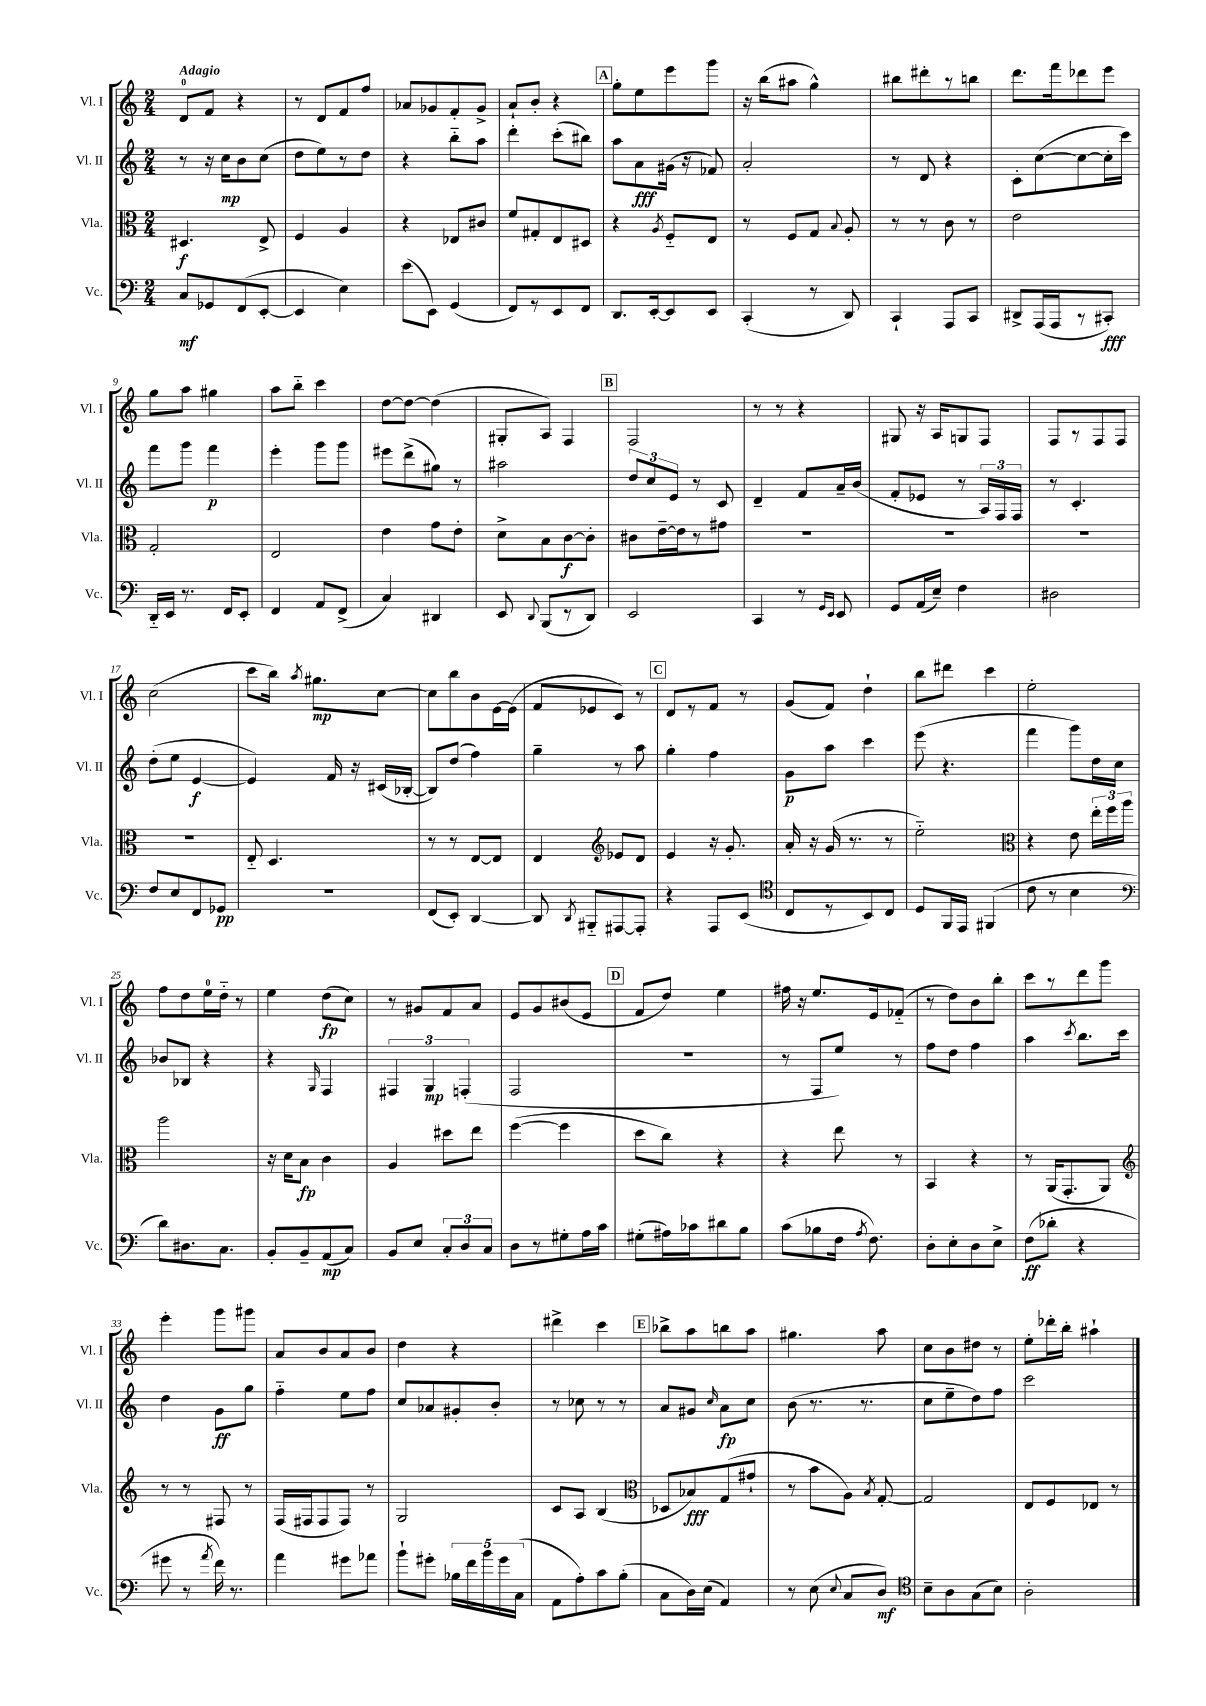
<<
\new StaffGroup <<
\new Staff = "s0" \with { instrumentName = "Vl. I" shortInstrumentName = "Vl. I" } {
    \clef treble \key c \major \numericTimeSignature \time 2/4 \tempo "Adagio"
    \autoBeamOff d'8[-0 f'8] r4 |
    r8 d'8[ f'8 f''8] |
    aes'8[ ges'8 f'8-. ges'8]-> |
    a'8[-! b'8]-. r4 |
    \mark \markup { \box "A" } g''8[-. e''8 e'''8 g'''8] |
    r16 b''16[( ais''8] g''4-^) |
    bis''8[ dis'''8-. r8 b''8] |
    d'''8.[ f'''16 des'''8 e'''8] |
    g''8[ a''8] gis''4 |
    a''8[ b''8]-_ c'''4 |
    d''8[~ d''8]~ d''4( |
    gis8[-. a8]) f4 |
    \mark \markup { \box "B" } f2 |
    r8 r8 r4 |
    gis8 r16 a16[ g8 f8] |
    f8[ r8 f8 f8] |
    c''2( |
    c'''8[ b''16]) \acciaccatura { a''8 } gis''8.[\mp c''8]~ |
    c''8[ b''8 b'8 e'16~ e'16]( |
    f'8[ ees'8 c'8]) r8 |
    \mark \markup { \box "C" } d'8[ r8 f'8] r8 |
    g'8[( f'8]) d''4-! |
    b''8[ dis'''8] c'''4 |
    e''2-. |
    f''8[ d''8 e''16-0 d''16]-_ r8 |
    e''4 d''8[\fp( c''8]) |
    r8 gis'8[ f'8 a'8] |
    e'8[ g'8 bis'8( e'8] |
    \mark \markup { \box "D" } f'8[ d''8]) e''4 |
    fis''16 r16 e''8.[ e'16 fes'8]-_( |
    r8 d''8[) b'8 b''8]-. |
    c'''8[ r8 d'''8 g'''8] |
    e'''4-. g'''8[ gis'''8] |
    a'8[ b'8 a'8 b'8] |
    d''4 r4 |
    dis'''4-> c'''4 |
    \mark \markup { \box "E" } bes''8[-> a''8 b''8 a''8] |
    gis''4. a''8 |
    c''8[ b'8 dis''8] r8 |
    e''8[-. des'''16-. b''16]-. ais''4-! \bar "|." |
}
\new Staff = "s1" \with { instrumentName = "Vl. II" shortInstrumentName = "Vl. II" } {
    \clef treble \key c \major \numericTimeSignature \time 2/4
    \autoBeamOff r8 r16 c''16[\mp b'8 c''8]( |
    d''8[ e''8) r8 d''8] |
    r4 b''8[-_ a''8] |
    d'''4-. c'''8[-.( bis''8]) |
    \mark \markup { \box "A" } a''8[ a'8\fff gis'16]( r16 fes'8) |
    a'2-. |
    r8 d'8 r4 |
    c'8[-. c''8~( c''8~ c''16-. c'''16]) |
    f'''8[ g'''8] f'''4\p |
    e'''4-. g'''8[ g'''8] |
    eis'''8[ d'''8->( gis''8]) r8 |
    ais''2 |
    \mark \markup { \box "B" } \tuplet 3/2 { d''8[ c''8 e'8] } r8 c'8 |
    d'4-- f'8[ a'16-- b'16]( |
    f'8[-. ees'8] r8 \tuplet 3/2 { a16[) f16 f16] } |
    r8 c'4.-. |
    d''8[-.( e''8] e'4~\f |
    e'4) f'16 r16 cis'16[( bes16]~-. |
    bes8[) d''8]( f''4) |
    g''4-- r8 a''8 |
    \mark \markup { \box "C" } g''4-. f''4 |
    g'8[\p a''8] c'''4 |
    e'''8( r4. |
    f'''4 g'''8[) d''16 c''16] |
    bes'8[ bes8] r4 |
    r4 \grace { g16 } f4 |
    \tuplet 3/2 { fis4 g4\mp f4-.( } |
    f2 |
    \mark \markup { \box "D" } r2 |
    r8 f8[ e''8]) r8 |
    f''8[ d''8] f''4 |
    a''4 \acciaccatura { c'''8 } b''8.[ c'''16] |
    d''4 g'8[\ff g''8] |
    f''4-_ e''8[ f''8] |
    c''8[ aes'8 gis'8-. b'8]-. |
    r8 ces''8 r8 r8 |
    \mark \markup { \box "E" } a'8[ gis'8] \grace { c''16 } a'8[\fp c''8] |
    b'8( r8. r8. |
    c''8[ e''8-- d''8) f''8] |
    c'''2 \bar "|." |
}
\new Staff = "s2" \with { instrumentName = "Vla." shortInstrumentName = "Vla." } {
    \clef alto \key c \major \numericTimeSignature \time 2/4
    \autoBeamOff dis4.\f e8-> |
    f4 a4 |
    r4 ees8[ cis'8] |
    f'8[ gis8-. e8 dis8] |
    \mark \markup { \box "A" } r4 \acciaccatura { a8 } f8[-_ e8] |
    r8 f8[ g8] \appoggiatura { b8 } a8-. |
    r8 r8 c'8 r8 |
    e'2 |
    g2-. |
    e2 |
    e'4 g'8[ e'8]-. |
    d'8[-> b8 c'8~\f c'8]-. |
    \mark \markup { \box "B" } cis'8[ e'16~-- e'16 r8 gis'8] |
    R2 |
    R2 |
    R2 |
    R2 |
    e8-_ d4. |
    r8 r8 e8[~ e8] |
    e4 \clef treble ees'8[ d'8] |
    \mark \markup { \box "C" } e'4 r16 g'8.-. |
    a'16-. r16 g'16( r8. r8 |
    e''2-_) |
    \clef alto r4 e'8 \tuplet 3/2 { e''16[-. f''16 a''16] } |
    a''2 |
    r16 d'16[ b8]\fp c'4 |
    a4 dis''8[ e''8] |
    f''4~( f''4 |
    \mark \markup { \box "D" } d''8[ c''8]) r4 |
    r4 e''8 r8 |
    b,4 r4 |
    r8 a,16[( g,8.-. a,8]) |
    \clef treble r8 r8 fis8 r8 |
    f16[( fis16 fis8 fis8]) r8 |
    g2 |
    c'8[ a8] b4( |
    \mark \markup { \box "E" } \clef alto des8[ bes8\fff) g8( gis'8]-! |
    r8 b'8[ a8]) \acciaccatura { b8 } g8~-. |
    g2 |
    e8[ f8 ees8] r8 \bar "|." |
}
\new Staff = "s3" \with { instrumentName = "Vc." shortInstrumentName = "Vc." } {
    \clef bass \key c \major \numericTimeSignature \time 2/4
    \autoBeamOff c8[\mf ges,8 f,8( e,8]~-. |
    e,4 e4) |
    e'8[( e,8]) g,4( |
    f,8[) r8 e,8 f,8] |
    \mark \markup { \box "A" } d,8.[ e,16~-. e,8 e,8] |
    c,4-.( r8 d,8) |
    c,4-! a,,8[ c,8] |
    dis,8[-> a,,16( a,,16 r8 cis,8]-.\fff) |
    d,16[-_ e,16] r8. f,16[ e,8]-. |
    f,4 a,8[ f,8]->( |
    c4) dis,4 |
    e,8 \appoggiatura { d,8 } b,,8[( r8 d,8]) |
    \mark \markup { \box "B" } e,2 |
    c,4 r8 \grace { g,16[ e,16] } e,8 |
    g,8[ a,16( e16]--) f4 |
    dis2 |
    f8[ e8 f,8 ges,8]\pp |
    r2 |
    f,8[( e,8]-.) d,4~ |
    d,8 \acciaccatura { d,8 } bis,,8[-_ ais,,8~ ais,,8]-. |
    \mark \markup { \box "C" } r4 a,,8[ e,8]( |
    \clef tenor c8[ r8 b,8) c8] |
    d8[ f,16 e,16] fis,4( |
    c'8 r8 b4 |
    \clef bass d'8[) dis8. c8.] |
    b,8[-. b,8-- a,8\mp( c8]) |
    b,8[ e8] \tuplet 3/2 { c8[-. d8 c8] } |
    d8[ r8 gis8-. a16 c'16] |
    \mark \markup { \box "D" } gis8[-.( ais16) ces'16 dis'8 b8] |
    c'8[( bes8 f16] \acciaccatura { a8 } f8.) |
    d8[-. e8-. d8 e8]-> |
    f8[\ff( des'8]-. r4 |
    gis'8 r8 \acciaccatura { a'8 } f'16) r8. |
    a'4 gis'8[ aes'8] |
    b'8[-! gis'8]-. \tuplet 5/4 { bes16[ f'16 b'16 gis'16 c16]( } |
    a,8[ a8-.) c'8 b8]-.( |
    \mark \markup { \box "E" } c8[ d16) e16]( a,4) |
    r8 e8( \appoggiatura { e8 } c8[ d8]\mf) |
    \clef tenor b8[-- a8 g8( b8]) |
    a2-. \bar "|." |
}
>>
>>
